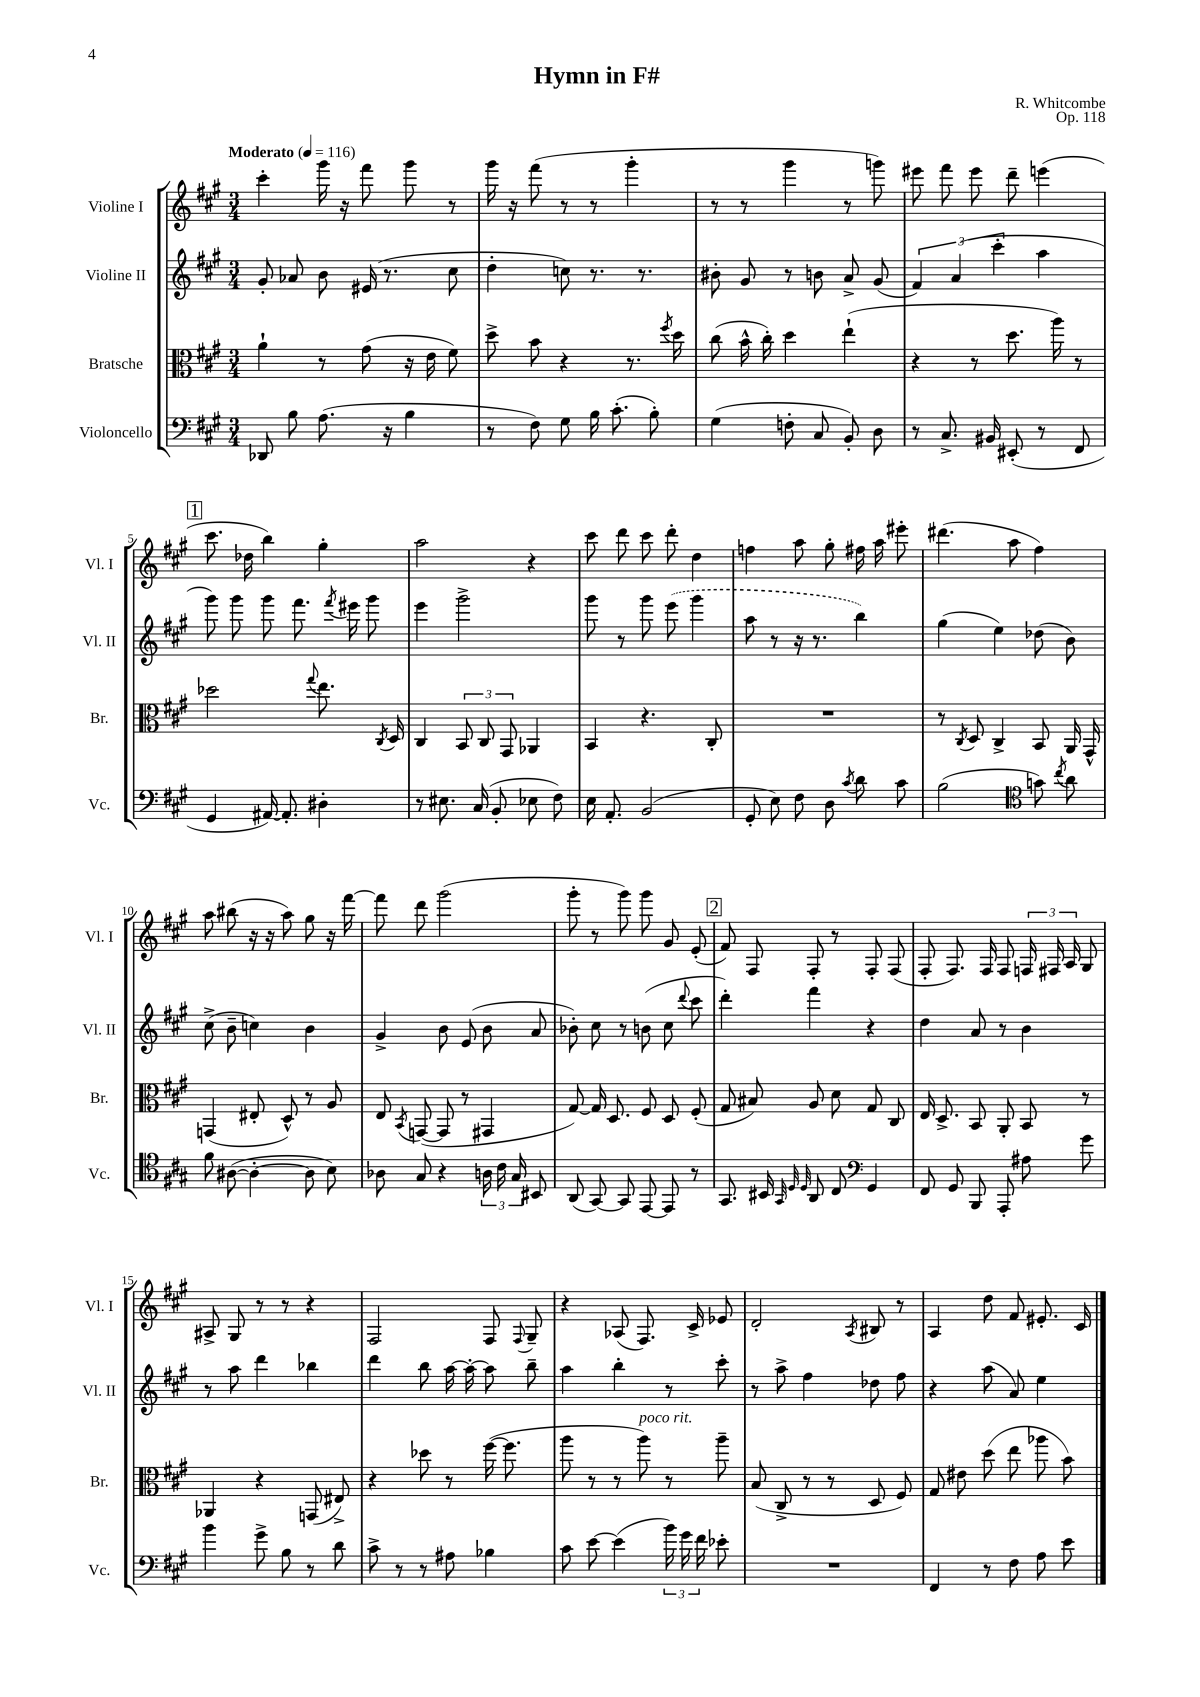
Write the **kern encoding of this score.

**kern	**kern	**kern	**kern
*part4	*part3	*part2	*part1
*staff4	*staff3	*staff2	*staff1
*I"Violoncello	*I"Bratsche	*I"Violine II	*I"Violine I
*I'Vc.	*I'Br.	*I'Vl. II	*I'Vl. I
*clefF4	*clefC3	*clefG2	*clefG2
*k[f#c#g#]	*k[f#c#g#]	*k[f#c#g#]	*k[f#c#g#]
*M3/4	*M3/4	*M3/4	*M3/4
*MM116	*MM116	*MM116	*MM116
=1	=1	=1	=1
!	!	!	!LO:TX:a:B:t=Moderato
8DD-X/	4a`\	8g#'/	4ccc#'\
8B\	.	8a-X/	.
(8.A\	8r	8b\	16ggg#\
.	.	.	16r
.	(8g#\	(16e#X/	8fff#\
16r	.	8.r	.
4B\	16r	.	8ggg#\
.	16e\	.	.
.	8f#\)	8cc#\	8r
=2	=2	=2	=2
8r	8dd^\	4dd'\	16ggg#\
.	.	.	16r
8F#\)	8b\	.	(8fff#\
8G#\	4r	8ccn\)	8r
16B\	.	8.r	8r
(8.c#'\	.	.	.
.	8.r	.	4ggg#'\
.	.	8.r	.
8B'\)	.	.	.
.	8qff#/	.	.
.	16dd\	.	.
=3	=3	=3	=3
(4G#\	(8cc#\	8b#X'\	8r
.	16b^^\	8g#/	8r
.	16cc#'\)	.	.
8Fn'\	4dd\	8r	4ggg#\
8C#/	.	8bn\	.
8BB'/)	(4ee`\	8a^/	8r
8D\	.	(8g#/	8gggn\)
=4	=4	=4	=4
8r	4r	6f#/)	8eee#X\
8.C#^/	.	.	8fff#\
.	.	(6a/	.
.	8r	.	8eee#\
16BB#X/	.	.	.
.	.	6ccc#'\	.
(8EE#X'/	8.dd\	.	8ddd~\
8r	.	4aa\	(4eeen\
.	16aa\)	.	.
8FF#/	8r	.	.
!!LO:LB:g=z
!!LO:REH:place=s1:t=1
=5	=5	=5	=5
4GG#/	2dd-X\	8ggg#\)	8.ccc#\
.	.	8ggg#\	.
.	.	.	16dd-X\
[16AA#X/)	.	8ggg#\	4bb\)
8.AA#'/]	.	.	.
.	.	8.fff#\	.
.	8qqgg#/	.	.
4D#X'\	8.ee\	.	4gg#'\
.	.	8qfff#/	.
.	.	16eee#X\	.
.	.	8ggg#\	.
.	8qC#/	.	.
.	16D/	.	.
=6	=6	=6	=6
8r	4C#/	4eee\	2aa\
8.E#X\	.	.	.
.	12BB/	2ggg#^\	.
(16C#/	.	.	.
.	12C#/	.	.
8BB'/	.	.	.
.	12GG#/	.	.
8E-X\	4AA-X/	.	4r
8F#\)	.	.	.
=7	=7	=7	=7
16E\	4BB/	8ggg#\	8ccc#\
8.AA'/	.	.	.
.	.	8r	8ddd\
(2BB/	4.r	8ggg#\	8ccc#\
.	.	(8eee\	8ddd'\
.	.	4ggg#\	4dd\
.	8C#'/	.	.
=8	=8	=8	=8
8GG#'/	2.r	8aa\	4ffn\
8E\)	.	8r	.
8F#\	.	16r	8aa\
.	.	8.r	.
8D\	.	.	8gg#'\
8qc#/	.	.	.
8d\	.	4bb\)	16ff#X\
.	.	.	16aa\
8c#\	.	.	8eee#X'\
=9	=9	=9	=9
(2B\	8r	(4gg#\	(4.ddd#X\
.	8qC#/	.	.
.	8D/	.	.
.	4C#^/	4ee\)	.
.	.	.	8aa\
*clefC4	*	*	*
8gn\)	8BB/	(8dd-X\	4ff#\)
8qcc#/	.	.	.
8a\	16AA/	8b\)	.
.	16GG#^^/	.	.
!!LO:LB:g=z
=10	=10	=10	=10
8f#\	(4GGn/	(8cc#^\	8aa\
([8A#X\	.	8b~\	(8bb#X\
4A#'\_	8E#X'/	4ccn\)	16r
.	.	.	16r
.	8D^^/)	.	8aa\)
8A#\]	8r	4b\	8gg#\
8B\)	8A/	.	16r
.	.	.	[16fff#\
=11	=11	=11	=11
8A-X\	8E/	4g#^/	8fff#\]
.	8qBB/	.	.
8G#/	([8GGn/	.	8ddd\
4r	8GG/]	8b\	(2ggg#\
.	8r	(8e/	.
24An\	4GG#X/	8b\	.
24c#\	.	.	.
24G#/	.	.	.
8BB#X/	.	8a/	.
=12	=12	=12	=12
(8AA/	[8G#/)	8b-X'\)	8ggg#'\
[8GG#/)	16G#/]	8cc#\	8r
.	8.D/	.	.
8GG#/]	.	8r	8ggg#\)
[8EE/	8F#/	(8bn\	8ggg#\
8EE/]	8D/	8cc#\	8g#/
.	.	8qqddd/	.
8r	(8F#'/	8ccc#\	(8e'/
!!LO:REH:place=s1:t=2
=13	=13	=13	=13
8.GG#/	8G#/	4ddd'\)	8f#/)
.	8B#X/)	.	8F#/
16BB#X/	.	.	.
32qqGG#/	.	.	.
32qqD/	.	.	.
32qqD/	.	.	.
8AA/	8A/	4fff#\	8F#'/
8C#/	8d\	.	8r
*clefF4	*	*	*
4GG#/	8G#/	4r	8F#'/
.	8C#/	.	(8F#/
=14	=14	=14	=14
8FF#/	16E/	4dd\	8F#'/
.	8.D^/	.	.
8GG#/	.	.	8.F#/)
8BBB/	8BB/	8a/	.
.	.	.	16F#/
8AAA'/	8AA'/	8r	8F#/
8A#X\	8BB/	4b\	24Fn/
.	.	.	24F#X/
.	.	.	24A/
8g#\	8r	.	8G#/
!!LO:LB:g=z
=15	=15	=15	=15
4b\	4AA-X/	8r	8A#X^/
.	.	8aa\	8G#/
8g#^\	4r	4ddd\	8r
8B\	.	.	8r
8r	(8GGn/	4bb-X\	4r
8d\	8E#X^/)	.	.
=16	=16	=16	=16
8c#^\	4r	4ddd\	2F#/
8r	.	.	.
8r	8dd-X\	8bb\	.
8A#X\	8r	[16aa\	.
.	.	16aa'\_	.
4B-X\	([16ff#\	8aa\]	8F#/
.	8.ff#\]	.	.
.	.	.	8qqF#/
.	.	8bb~\	8G#~/
=17	=17	=17	=17
8c#\	8aa\	4aa\	4r
[8e\	8r	.	.
(4e\]	8r	4bb'\	(8A-X/
!	!LO:TX:a:i:t=poco rit.	!	!
.	8aa\)	.	8.F#/)
24b\)	8r	8r	.
24g#\	.	.	.
.	.	.	16c#^/
24f#\	.	.	.
8e-X'\	8aa~\	8ccc#'\	8e-X/
=18	=18	=18	=18
2.r	(8B/	8r	2d'/
.	8C#^/	8aa^\	.
.	8r	4ff#\	.
.	8r	.	.
.	.	.	8qA/
.	8D/	8dd-X\	8B#X/
.	8F#/)	8ff#\	8r
=19	=19	=19	=19
4FF#/	8G#/	4r	4A/
.	8e#X\	.	.
8r	(8dd\	(8aa\	8dd\
8F#\	8ee\	8a/)	8f#/
8A\	8aa-X\	4ee\	8.e#X'/
8e\	8b\)	.	.
.	.	.	16c#/
==	==	==	==
*-	*-	*-	*-
